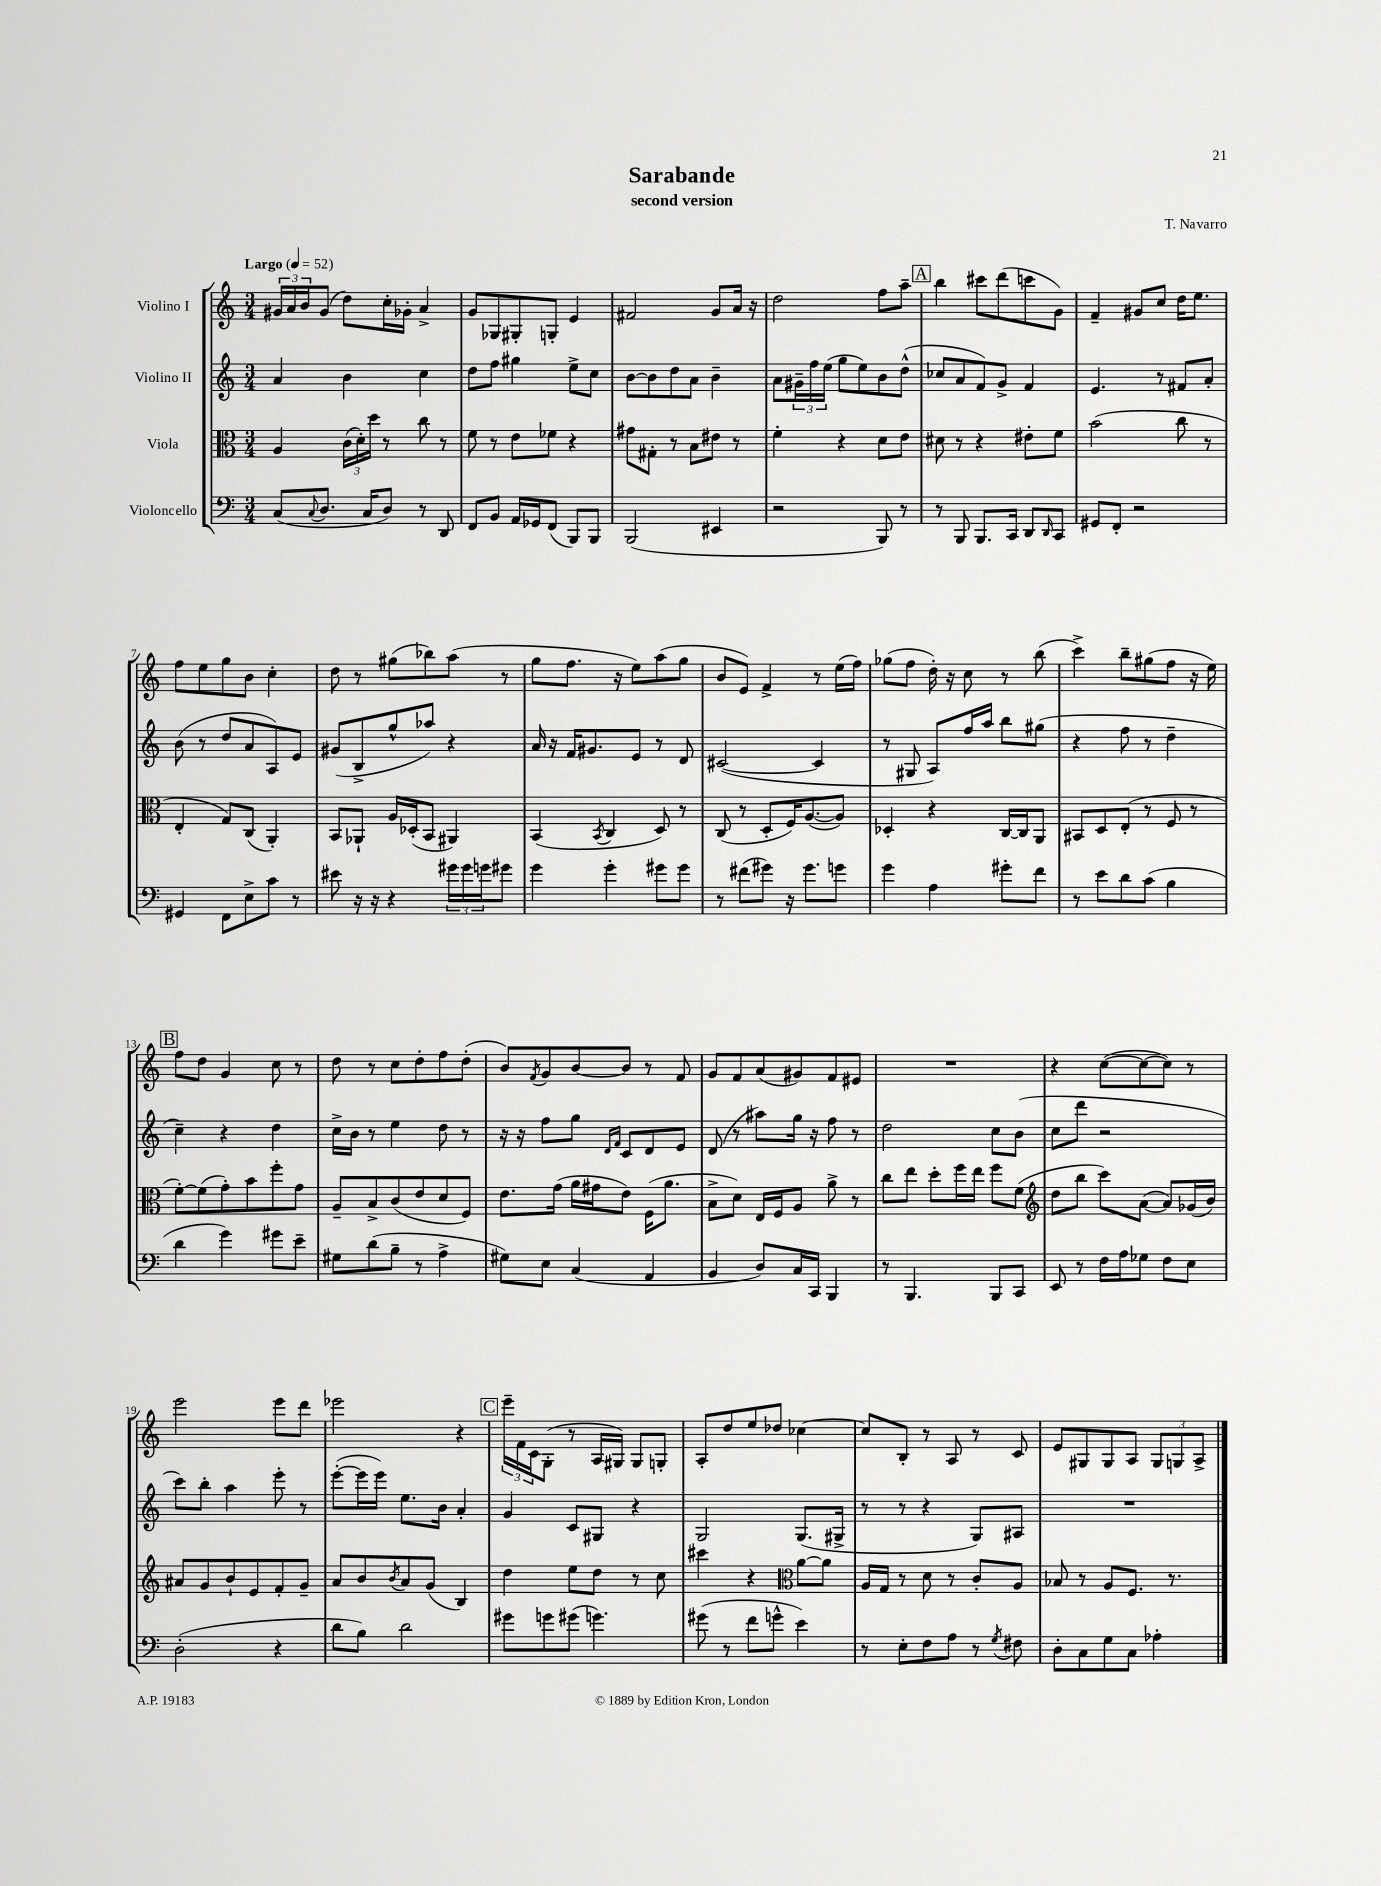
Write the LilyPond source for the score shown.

\header { title = "Sarabande" composer = "T. Navarro" subtitle = "second version" }
<<
\new StaffGroup <<
\new Staff = "s0" \with { instrumentName = "Violino I" } {
    \clef treble \key c \major \numericTimeSignature \time 3/4 \tempo "Largo" 4 = 52
    \tuplet 3/2 { gis'16 a'16 b'16 } gis'8( d''8) c''16-. ges'16-. a'4-> |
    g'8 ges8 gis8-. g8-. e'4 |
    fis'2 g'8 a'16 r16 |
    d''2 f''8 a''8-- |
    \mark \markup { \box "A" } b''4 cis'''8 d'''8( c'''8 g'8) |
    f'4-- gis'8 c''8 d''16 e''8. |
    f''8 e''8 g''8 b'8 c''4-. |
    d''8 r8 gis''8( bes''8) a''8( r8 |
    g''8 f''8. r16 e''8) a''8( g''8 |
    b'8 e'8) f'4-> r8 e''16( f''16) |
    ges''8( f''8 d''16-.) r16 c''8 r8 b''8( |
    c'''4->) b''8-- gis''8( f''8 r16 e''16) |
    \mark \markup { \box "B" } f''8 d''8 g'4 c''8 r8 |
    d''8 r8 c''8 d''8-. f''8 d''8-.( |
    b'8) \acciaccatura { f'8 } g'8 b'8~ b'8 r8 f'8 |
    g'8 f'8 a'8( gis'8) f'8 eis'8 |
    R2. |
    r4 c''8~( c''8~ c''8) r8 |
    e'''2 e'''8 d'''8 |
    ees'''2 r4 |
    \mark \markup { \box "C" } \tuplet 3/2 { e'''16-- f'16 c'16 } g8-.( r8 a16 gis16) gis8 g8-. |
    a8-. d''8 e''8 des''8 ces''4~ |
    ces''8 b8-. r8 a8 r8 c'8 |
    e'8 gis8 gis8 a8 \tuplet 3/2 { gis8 g8 a8-> } \bar "|." |
}
\new Staff = "s1" \with { instrumentName = "Violino II" } {
    \clef treble \key c \major \numericTimeSignature \time 3/4
    a'4 b'4 c''4 |
    d''8 f''8 gis''4 e''8-> c''8 |
    b'8~ b'8 d''8 a'8 b'4-- |
    a'8 \tuplet 3/2 { gis'16-- f''16 e''16( } g''8 e''8) b'8 d''8-^( |
    \mark \markup { \box "A" } ces''8 a'8 f'8) g'8-> f'4 |
    e'4. r8 fis'8 a'8-. |
    b'8( r8 d''8 a'8 a8) e'8 |
    gis'8( b8-> g''8-^ aes''8) r4 |
    a'16 r16 f'16 gis'8. e'8 r8 d'8 |
    cis'2~( cis'4 |
    r8 gis8 a8) f''16 a''16 b''8 gis''8( |
    r4 f''8 r8 d''4-- |
    \mark \markup { \box "B" } c''4--) r4 d''4 |
    c''16-> b'16 r8 e''4 d''8 r8 |
    r16 r16 f''8 g''8 \grace { d'16 f'16 } c'8 d'8 e'8 |
    d'8( r8 ais''8) g''16 r16 f''8 r8 |
    d''2 c''8 b'8( |
    c''8 d'''8 r2 |
    c'''8) b''8-. a''4 e'''8-. r8 |
    e'''8~-.( e'''16 e'''16) e''8. b'16 a'4-. |
    \mark \markup { \box "C" } g'4 c'8 gis8 r4 |
    g2 g8.( gis16-> |
    r8 r8 r4 g8) ais8 |
    R2. \bar "|." |
}
\new Staff = "s2" \with { instrumentName = "Viola" } {
    \clef alto \key c \major \numericTimeSignature \time 3/4
    a4 \tuplet 3/2 { c'16( d'16-.) d''16 } r8 c''8 r8 |
    f'8 r8 e'8 fes'8 r4 |
    gis'8 gis8-. r8 b8 eis'8 r8 |
    f'4-. r4 d'8 e'8 |
    \mark \markup { \box "A" } dis'8 r8 r4 eis'8-. f'8 |
    b'2( c''8 r8 |
    e4-. g8) c8( a,4-.) |
    b,8 aes,8-! a16 des16-.( b,8 ais,4) |
    b,4( \acciaccatura { b,8 } c4 d8) r8 |
    c8( r8 d8-. f16) a8.~( a8) |
    des4-. r4 c16~ c16 a,8 |
    bis,8 d8 e8-.( r8 f8 r8 |
    \mark \markup { \box "B" } f'8~-.) f'8( g'8-.) b'8 f''8-. g'8 |
    a8-- b8-> c'8( e'8 d'8 f8) |
    e'8. g'16( a'16 gis'16 e'8) f16( a'8. |
    b8-> d'8) e16 f16 a8 a'8-> r8 |
    c''8 e''8 d''8-. f''16 e''16 f''8 f'8( |
    \clef treble d''8 b''8 c'''8) a'8~( a'8) ges'16( b'16) |
    ais'8 g'8 b'8-! e'8 f'8-. g'8-- |
    a'8 b'8 \acciaccatura { b'8 } a'8 g'8( b4) |
    \mark \markup { \box "C" } d''4 e''8 d''8 r8 c''8 |
    cis'''4 r4 \clef alto a'8~ a'8 |
    a16 g16 r8 d'8 r8 c'8-. a8 |
    bes8 r8 a8 f8. r8. \bar "|." |
}
\new Staff = "s3" \with { instrumentName = "Violoncello" } {
    \clef bass \key c \major \numericTimeSignature \time 3/4
    c8( \appoggiatura { c8 } d8. c16 d8) r8 d,8 |
    f,8 b,8 a,16 ges,16 f,8( b,,8) b,,8 |
    b,,2( eis,4 |
    r2 b,,8) r8 |
    \mark \markup { \box "A" } r8 b,,8 b,,8. c,16 d,8 \grace { d,16 } c,8 |
    gis,8 f,8-. r2 |
    gis,4 f,8 e8-> c'8 r8 |
    eis'8 r16 r16 r4 \tuplet 3/2 { gis'16 gis'16 g'16 } gis'8 |
    g'4 g'4-. gis'8 gis'8 |
    r8 fis'8( gis'8) r16 gis'8. g'8 |
    g'4 a4 gis'8-. f'8 |
    r8 e'8 d'8 c'8( b4 |
    \mark \markup { \box "B" } d'4 g'4) gis'8 e'8-- |
    gis8 d'8( b8-- r8 a4-> |
    gis8) e8 c4( a,4 |
    b,4 d8) c16 c,16 b,,4 |
    r8 b,,4. b,,8 c,8 |
    e,8 r8 f16 a16 ges8 f8 e8 |
    d2-.( r4 |
    d'8 b8) d'2 |
    \mark \markup { \box "C" } gis'8 g'8 gis'8( g'4.) |
    gis'8( r8 f'8 g'8-^ e'4) |
    r8 e8-. f8 a8 r8 \acciaccatura { g8 } fis8 |
    d8-. c8 g8 c8 aes4-. \bar "|." |
}
>>
>>
